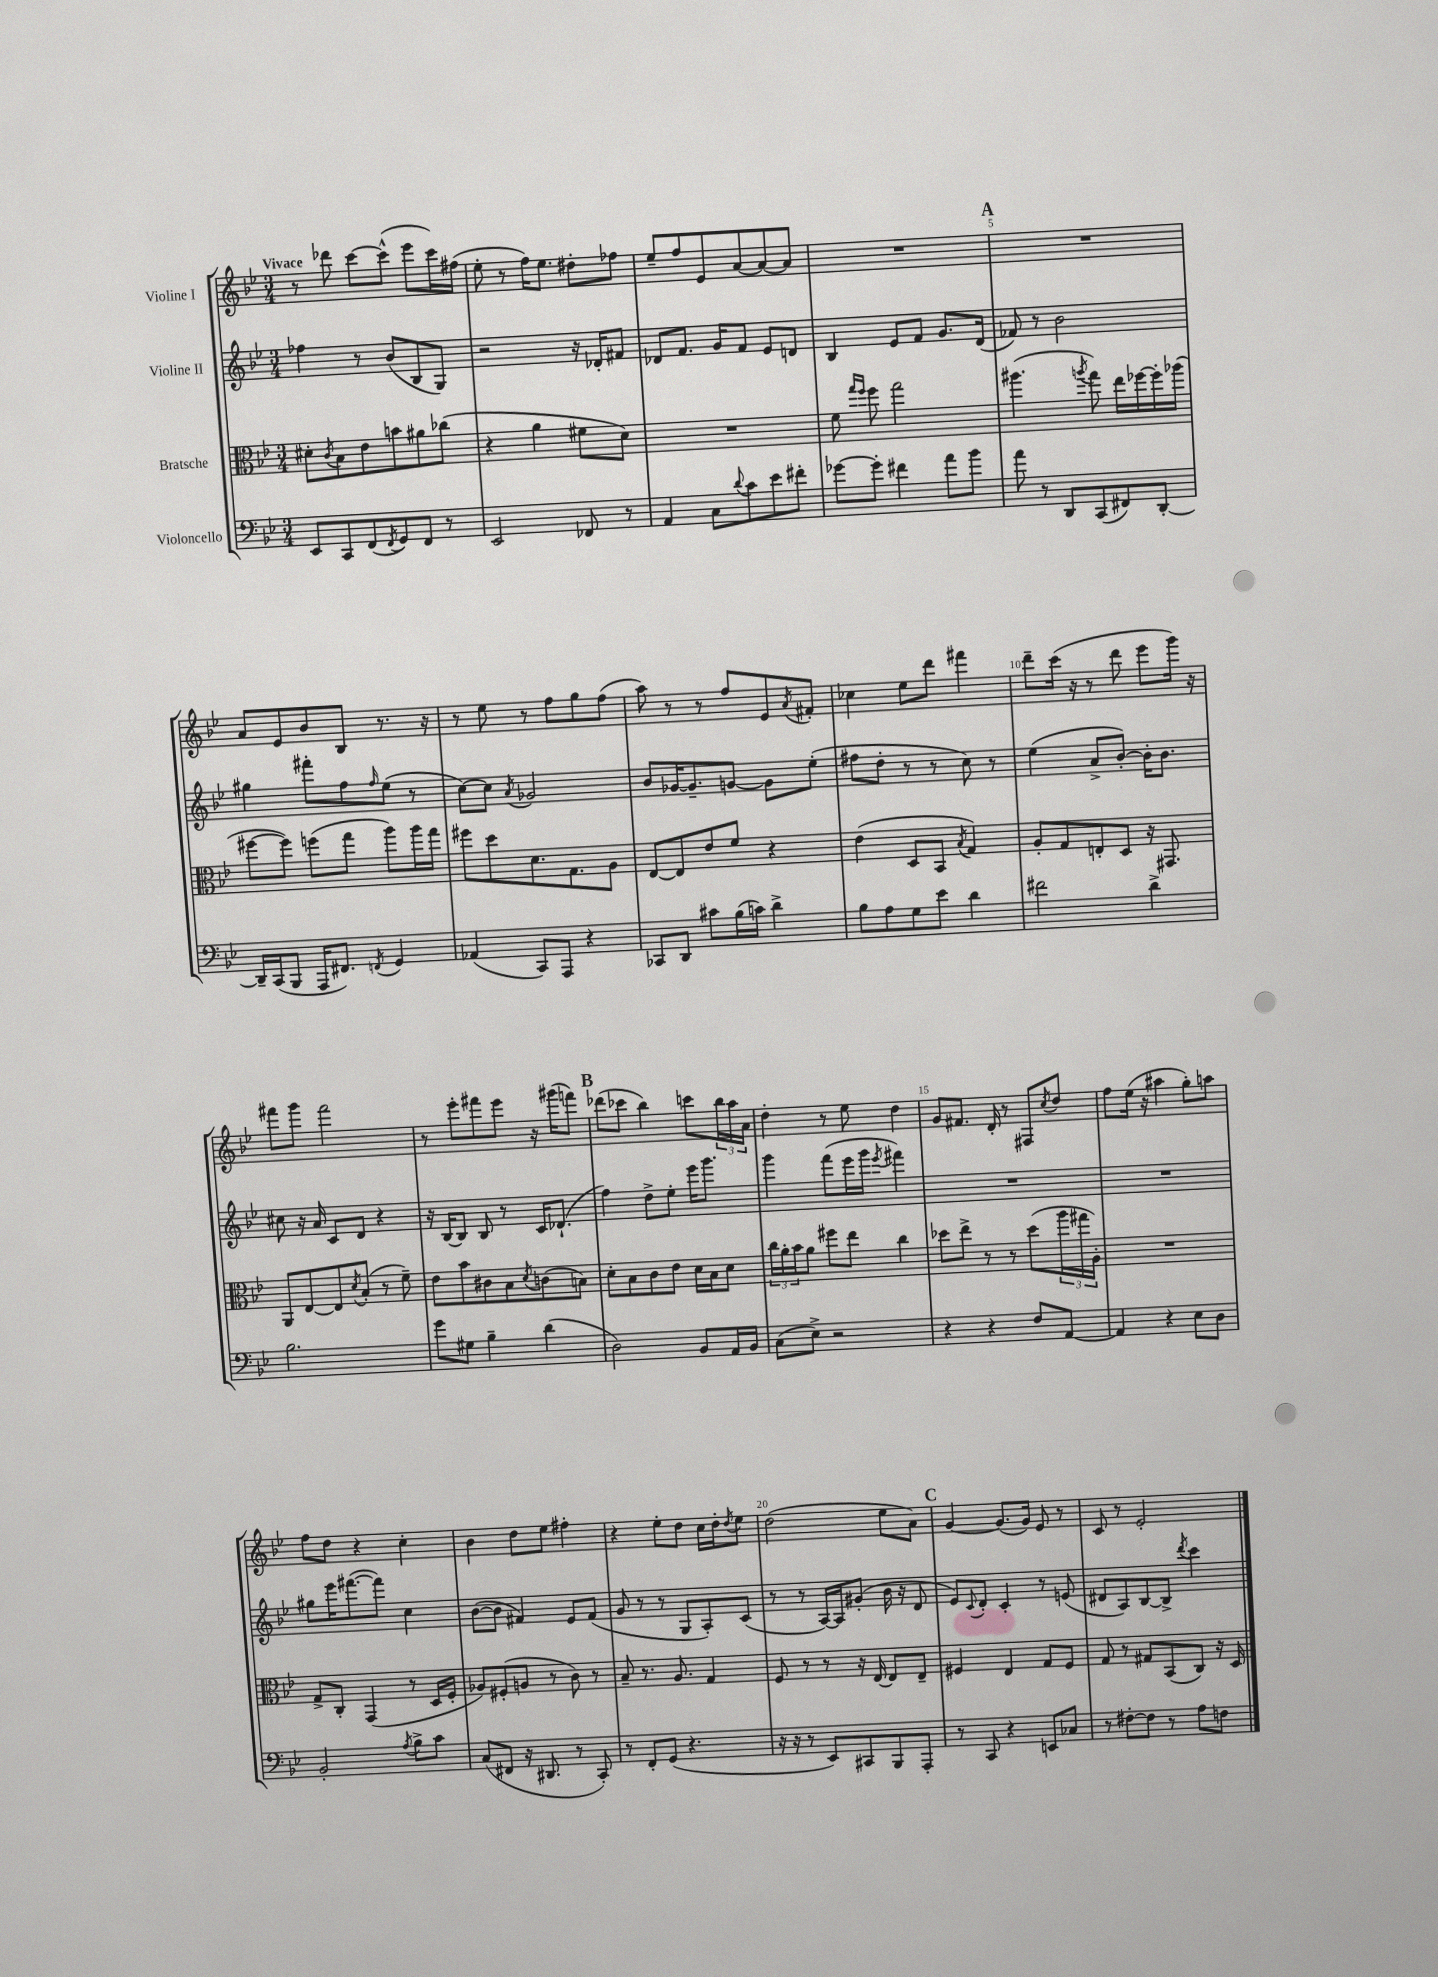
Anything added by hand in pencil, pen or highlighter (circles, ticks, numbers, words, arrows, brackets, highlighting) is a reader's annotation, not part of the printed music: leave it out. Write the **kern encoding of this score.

**kern	**kern	**kern	**kern
*part4	*part3	*part2	*part1
*staff4	*staff3	*staff2	*staff1
*I"Violoncello	*I"Bratsche	*I"Violine II	*I"Violine I
*clefF4	*clefC3	*clefG2	*clefG2
*k[b-e-]	*k[b-e-]	*k[b-e-]	*k[b-e-]
*M3/4	*M3/4	*M3/4	*M3/4
=1	=1	=1	=1
!	!	!	!LO:TX:a:B:t=Vivace
8EE-/L	8d#X'\L	4ff-X\	8r
.	8qc/	.	.
8CC/	8B-\	.	8ddd-X\
(8FF/	8e-\	8r	[8ccc\L
8qFF/	.	.	.
8GG/)	8bn\	(8b-/L	(8ccc^^\J]
8FF/J	8a#X\	8B-/	8eee-\L
8r	(8cc-X\J	8G/J)	16ccc\L)
.	.	.	(16ff#X\JJ
=2	=2	=2	=2
2EE-/	4r	2r	8ee-'\
.	.	.	8r
.	4a\	.	16ff\KL)
.	.	.	8.ee-\J
8FF-X/	8f#X\L	16r	8dd#X'\L
.	.	16d-X'/KL	.
8r	8d\J)	8f#X/J	8ff-X\J
=3	=3	=3	=3
4AA/	2.r	8d-X/L	8ee-~/L
.	.	8.f/J	8ff/
8C\L	.	.	8e-/
.	.	16g/KL	.
8qqd/	.	.	.
8c\	.	8f/J	[8a/
8e-\	.	8e-/L	8a/_
8f#X'\J	.	8dn/J	8a/J]
=4	=4	=4	=4
[8g-X\L	8f\	4B-/	2.r
.	16qqgg/LL	.	.
.	16qqff/JJ	.	.
8g-'\J]	8ff\	.	.
4f#X\	2gg\	8e-/L	.
.	.	8f/J	.
8a\L	.	8.g/L	.
8b-\J	.	.	.
.	.	(16d/Jk	.
!!LO:REH:place=s1:t=A
=5	=5	=5	=5
8a\	(4.aa#X\	8f-X/)	2.r
8r	.	8r	.
8DD/L	.	2b-\	.
.	8qaan/	.	.
(8CC/	8gg\)	.	.
8FF#X/)	16ee-\LL	.	.
.	[16ff-X\	.	.
[8DD'/J	16ff-'\]	.	.
.	(16aa-X\JJ	.	.
!!LO:LB:g=z
=6	=6	=6	=6
16DD~/LL]	[8ff#X\L	4gg#X\	8a/L
(16CC/J	.	.	.
8BBB-/J	8ff#\J])	.	8e-/
16AAA/KL	(8ffn\L	8fff#X'\L	8b-/
8.FF#X/J)	.	.	.
.	8gg\J	8ff\	8B-/J
8qFFn/	.	16qqff/	.
4GG/	8aa\L)	(8ee-\J	8.r
.	16aa\L	8r	.
.	16gg\JJ	.	16r
=7	=7	=7	=7
(4AA-X/	8ff#X\L	[8cc\L)	8r
.	8dd\	8cc\J]	8ee-\
.	.	8qa/	.
8CC/L)	8.d\	2g-X/	8r
8AAA/J	.	.	8ff\L
.	8.G\	.	.
4r	.	.	8gg\
.	8A\J	.	(8ff\J
=8	=8	=8	=8
8CC-X/L	[8E-/L	8b-/L	8aa\)
8DD/J	8E-/]	[16g-X/K	8r
.	.	8.g-~/]	.
8c#X\L	8e-/	.	8r
(16B-\L	8f/J	[8gn/J	8ff/L
16cn\JJ)	.	.	.
4d^\	4r	8g\L]	8e-/
.	.	.	8qa/
.	.	(8ee-'\J	8f#X'/J
=9	=9	=9	=9
8B-\L	(4e-\	8ff#X\L	4cc-X\
8A\	.	8dd'\J	.
8G\	8D/L	8r	8ee-\L
8e-\J	8BB-/J	8r	8ddd\J
.	8qB-/	.	.
4d\	4G/)	8cc\)	4fff#X\
.	.	8r	.
=10	=10	=10	=10
2f#X\	8A'/L	(4ee-\	8ddd~\L
.	8G/	.	(16ccc\Jk
.	.	.	16r
.	8En'/	8a^/L	8r
.	8D/J	[8b-'/J)	8ddd\
4d^\	16r	16b-'\KL]	8eee-\L
.	8.GG#X/	8.b-\J	.
.	.	.	16ggg\Jk)
.	.	.	16r
!!LO:LB:g=z
=11	=11	=11	=11
2.B-\	8AA/L	8cc#X\	8fff#X\L
.	[8E-/	16r	8ggg\J
.	.	16a/	.
.	8E-/]	8c/L	2fff#\
.	8qd/	.	.
.	(8B-'/J	8d/J	.
.	8r	4r	.
.	8f~\)	.	.
=12	=12	=12	=12
8g\L	8e-\L	16r	8r
.	.	[16B-/KL	.
8G#X\J	8b-\	8B-/J]	8eee-'\L
4B-~\	8c#X\	8B-/	8fff#X\
.	8B-\	8r	8eee-\J
.	8qd/	.	.
(4d\	(8cn\	16c/KL	16r
.	.	(8.d-X`/J	(16ggg#X\KL
.	8Bn\J)	.	8fffn\J)
!!LO:REH:place=s1:t=B
=13	=13	=13	=13
2D\)	8d'\L	4ff\)	(8ddd-X\L
.	8B-\	.	8ccc-X\J
.	8c\	8dd^\L	4bb-\)
.	8e-\J	8ee-'\J	.
8BB-/L	16d\LL	16eee-\KL	8cccn\L
.	16B-\J	8.ggg\J	.
16AA/L	8d\J	.	24bb-\L
.	.	.	24aa\
16BB-/JJ	.	.	.
.	.	.	24a\JJ
=14	=14	=14	=14
(8C\L	24cc\LL	4ggg\	4dd'\
.	24a'\	.	.
.	24b-\J	.	.
8E-^\J)	8a\J	.	.
2r	8ff#X\L	(8fff\L	8r
.	8ee-\J	16eee-\L	8ee-\
.	.	16ggg\JJ	.
.	.	8qeee-/	.
.	4cc\	4fff#X\)	4dd\
=15	=15	=15	=15
4r	8dd-X\L	2.r	8g/L
.	8ee-^\J	.	8.f#X/J
4r	8r	.	.
.	.	.	16d'/
.	8r	.	8r
8F/L	(8dd-\L	.	8F#X/L
.	.	.	8qcc/
[8AA/J	24aa\L	.	8dd/J
.	24gg#X\	.	.
.	24A'\JJ)	.	.
=16	=16	=16	=16
4AA/]	2.r	2.r	8ff\L
.	.	.	(16ee-\Jk
.	.	.	16r
4r	.	.	4aa#X\
8E-\L	.	.	8gg'\L)
8D\J	.	.	8aan\J
!!LO:LB:g=z
=17	=17	=17	=17
2BB-'/	8G^/L	8gg#X\L	8ff\L
.	8C'/J	16eee-\K	8dd\J
.	.	([8.fff#X\	.
.	(4GG/	.	4r
.	.	8fff#\J])	.
8qA/	.	.	.
8B-^\L	8r	4cc\	4cc'\
8c\J	16D/LL	.	.
.	16F'/JJ	.	.
=18	=18	=18	=18
(8C/L	8A-X/L)	([8b-\L	4b-\
8FF#X/J	(8F#X'/	8b-\J]	.
16r	8An/J	4f#X/)	8dd\L
8.DD#X/	.	.	.
.	8r	.	8ee-\J
8r	8c\)	8e-/L	4ff#X'\
8CC'/)	8r	(8f#/J	.
=19	=19	=19	=19
8r	8B-~/	8g/	4r
8FF'/L	8.r	8r	.
(8GG/J	.	8r	8ee-'\L
.	8.A/	.	.
4.r	.	8G/L	8dd\J
.	4G/	8A'/)	16cc\LL
.	.	.	16dd'\J
.	.	.	8qdd/
.	.	(8c/J	8ee-\J
=20	=20	=20	=20
16r	8F/	8r	(2dd\
16r	.	.	.
8r	8r	8r	.
8EE-/L)	8r	[16A/LL)	.
.	.	16A/J]	.
8CC#X/	16r	(8g#X'/J	.
.	[16E-/	.	.
8BBB-/	8E-/L]	16b-\	8ee-\L
.	.	16r	.
8AAA'/J	8E-~/J	8d/	8a\J)
!!LO:REH:place=s1:t=C
=21	=21	=21	=21
8r	4F#X/	8e-/L)	[4g/
.	.	8qqc/	.
8CC/	.	8d'/J	.
4r	4E-/	4c'/	(8.g/L]
.	.	.	16g/Jk)
8EEn/L	8G/L	8r	8e-/
8C-X/J	8F#/J	(8en/	8r
=22	=22	=22	=22
8r	8G/	8d#X/L	8c/
[8F#X'\L	8r	8A/)	8r
8F#\J]	8G#X/L	[8B-/	2e-'/
8r	(8BB-/	8B-^/J]	.
.	.	8qddd/	.
8A\L	8C/J)	4ccc\	.
8Fn\J	16r	.	.
.	16D/	.	.
==	==	==	==
*-	*-	*-	*-
